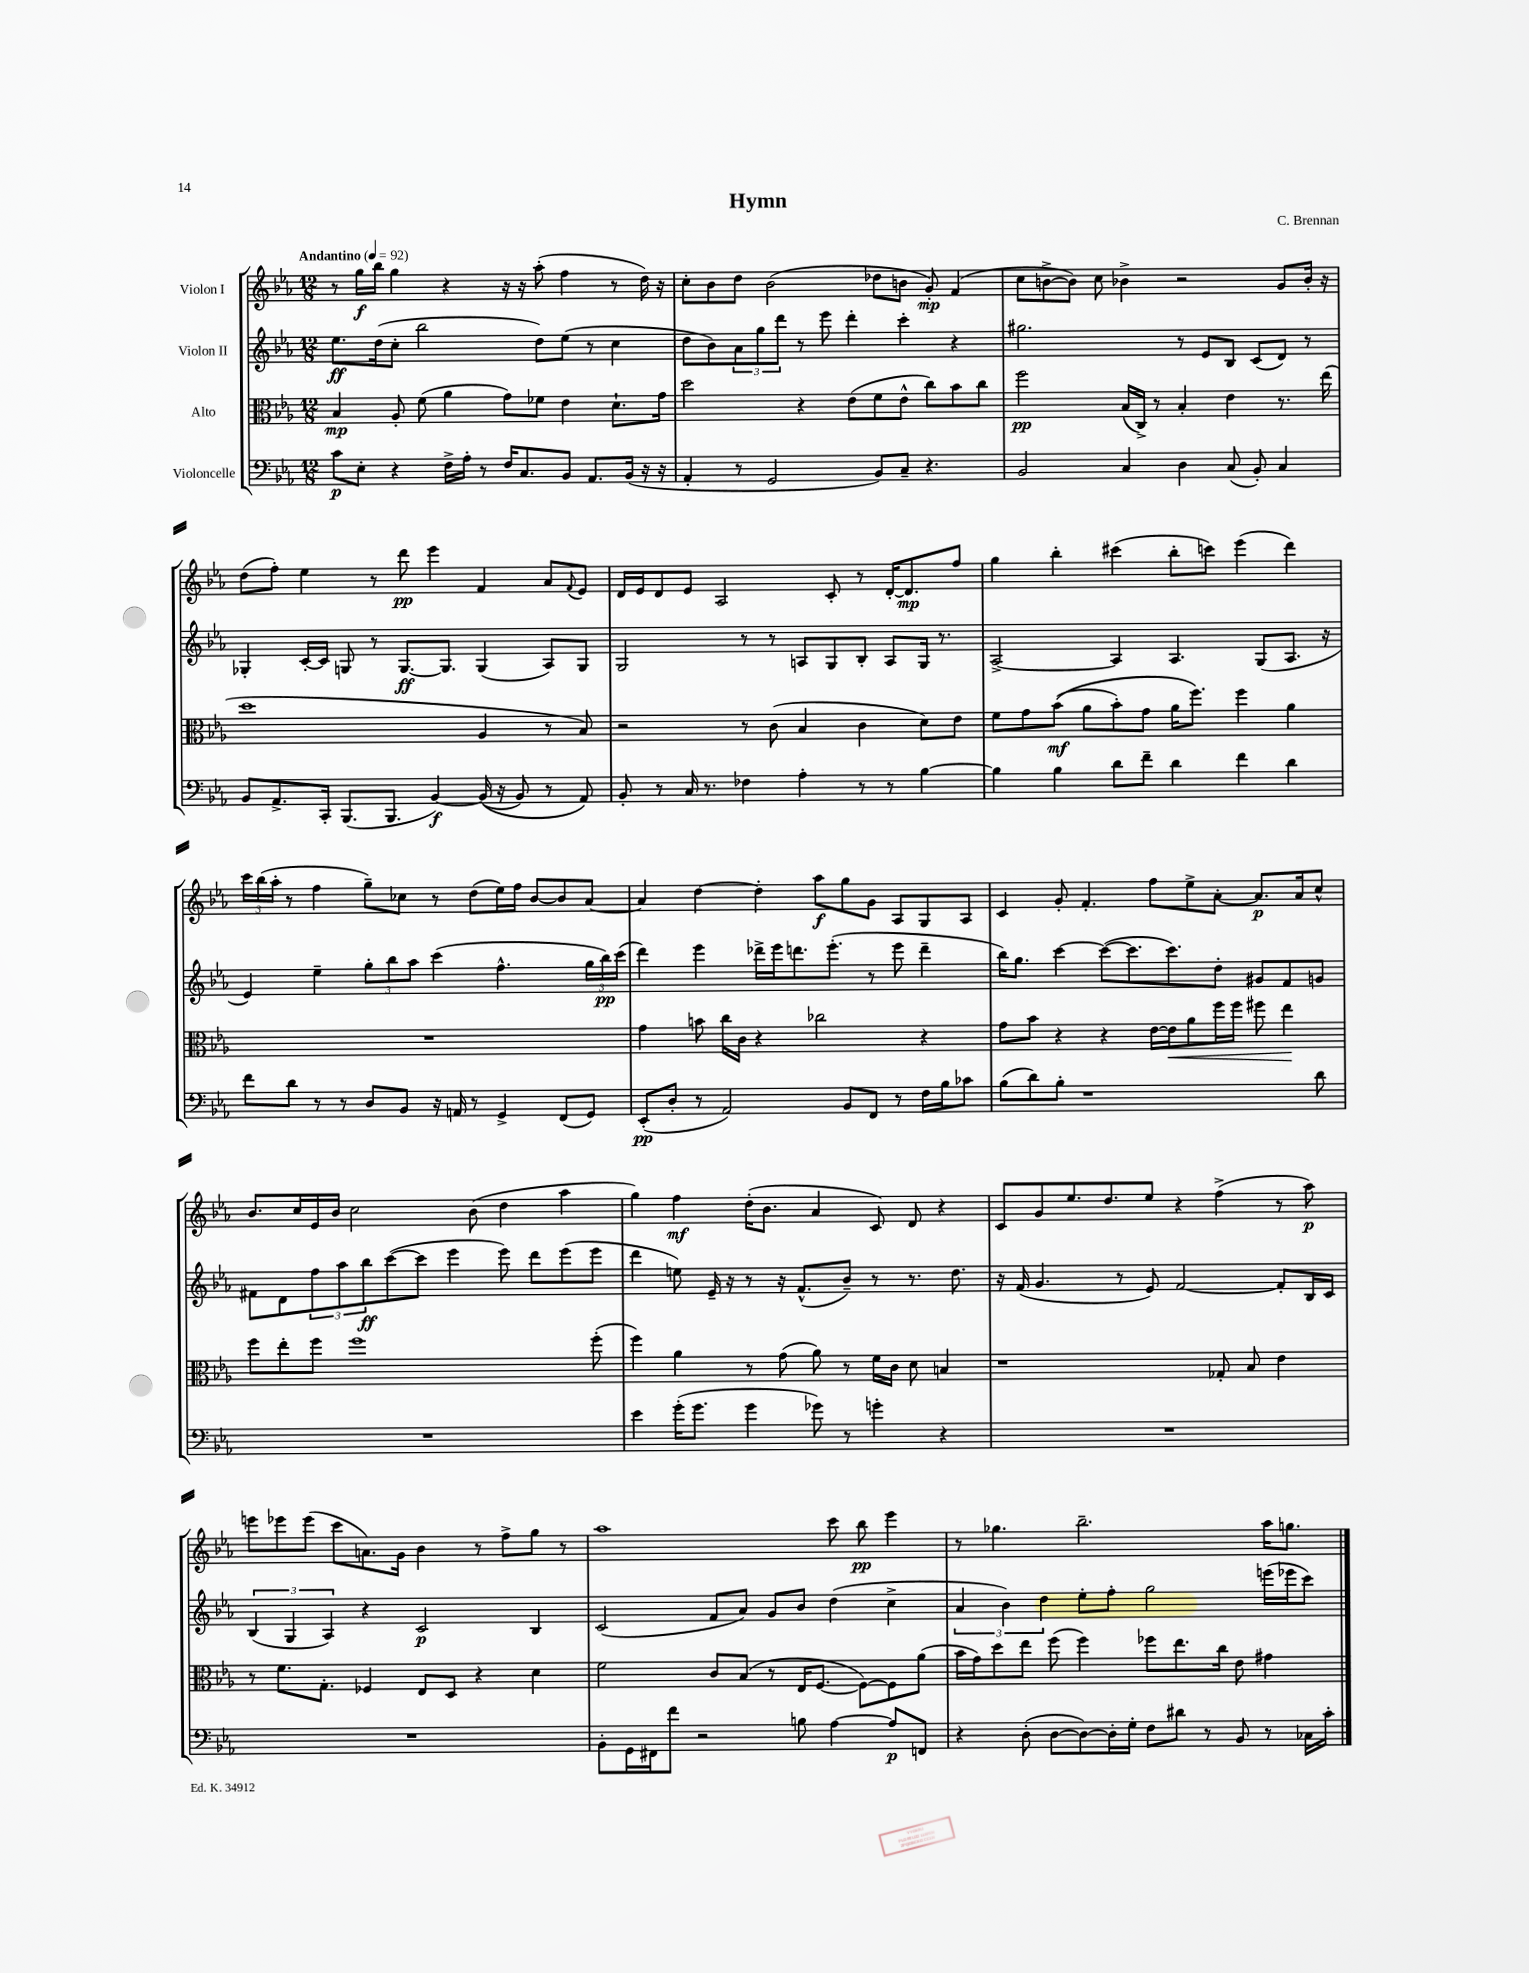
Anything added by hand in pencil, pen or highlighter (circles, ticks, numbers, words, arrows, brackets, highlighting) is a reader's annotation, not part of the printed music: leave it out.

**kern	**dynam	**kern	**dynam	**kern	**dynam	**kern	**dynam
*part4	*part4	*part3	*part3	*part2	*part2	*part1	*part1
*staff4	*staff4	*staff3	*staff3	*staff2	*staff2	*staff1	*staff1
*I"Violoncelle	*	*I"Alto	*	*I"Violon II	*	*I"Violon I	*
*clefF4	*	*clefC3	*	*clefG2	*	*clefG2	*
*k[b-e-a-]	*	*k[b-e-a-]	*	*k[b-e-a-]	*	*k[b-e-a-]	*
*M12/8	*	*M12/8	*	*M12/8	*	*M12/8	*
*MM92	*	*MM92	*	*MM92	*	*MM92	*
=1	=1	=1	=1	=1	=1	=1	=1
!	!	!	!	!	!	!LO:TX:a:B:t=Andantino	!
8c\L	p	4B-/	mp	8.ee-\L	ff	8r	.
8E-'\J	.	.	.	.	.	16gg\LL	f
.	.	.	.	(16dd\k	.	16bb-\JJ	.
4r	.	8A-'/	.	8cc'\J	.	4gg\	.
.	.	(8f\	.	2bb-\	.	.	.
16F^\LL	.	4a-\	.	.	.	4r	.
16A-'\JJ	.	.	.	.	.	.	.
8r	.	.	.	.	.	.	.
16F/KL	.	8g\L)	.	.	.	16r	.
8.C/	.	.	.	.	.	16r	.
.	.	8f-X\J	.	8dd\L)	.	(8aa-'\	.
8BB-/J	.	4e-\	.	(8ee-\J	.	4ff\	.
8.AA-/L	.	.	.	8r	.	.	.
.	.	8.d`\L	.	4cc\	.	8r	.
(16BB-/Jk	.	.	.	.	.	.	.
16r	.	.	.	.	.	16dd\)	.
16r	.	16g\Jk	.	.	.	16r	.
=2	=2	=2	=2	=2	=2	=2	=2
4AA-'/	.	2dd\	.	8dd\L	.	8cc'\L	.
.	.	.	.	8b-\)	.	8b-\	.
8r	.	.	.	12a-\	.	8dd\J	.
.	.	.	.	12gg\	.	.	.
2GG/	.	.	.	.	.	(2b-\	.
.	.	.	.	12ddd\J	.	.	.
.	.	4r	.	8r	.	.	.
.	.	.	.	8eee-\	.	.	.
.	.	(8e-\L	.	4ddd'\	.	.	.
8BB-/L)	.	8f\	.	.	.	8dd-X\L	.
8C~/J	.	8e-^^\J	.	4ccc'\	.	8bn\J	.
4.r	.	8cc\L)	.	.	.	8g'/)	mp
.	.	8b-\	.	4r	.	(4f/	.
.	.	8cc\J	.	.	.	.	.
=3	=3	=3	=3	=3	=3	=3	=3
2BB-/	.	2ff\	pp	2.gg#X\	.	8cc\L	.
.	.	.	.	.	.	[8bn^\	.
.	.	.	.	.	.	8b\J])	.
.	.	.	.	.	.	8cc\	.
4C/	.	(16B-/LL	.	.	.	4b-X^\	.
.	.	16C^/JJ)	.	.	.	.	.
.	.	8r	.	.	.	.	.
4D\	.	4B-'/	.	8r	.	2r	.
.	.	.	.	8e-/L	.	.	.
(8C/	.	4e-\	.	8B-/J	.	.	.
8BB-'/)	.	.	.	(8c/L	.	.	.
4C/	.	8.r	.	8d/J)	.	8g/L	.
.	.	.	.	8r	.	16b-'/Jk	.
.	.	(16ee-\	.	.	.	16r	.
!!LO:LB:g=z
=4	=4	=4	=4	=4	=4	=4	=4
8BB-/L	.	1dd	.	4G-X'/	.	(8dd\L	.
8.AA-^/	.	.	.	.	.	8ff'\J)	.
.	.	.	.	[16c'/LL	.	4ee-\	.
16CC'/Jk	.	.	.	16c/JJ]	.	.	.
(8.BBB-/L	.	.	.	8Gn/	.	.	.
.	.	.	.	8r	.	8r	.
8.BBB-/J	.	.	.	.	.	.	.
.	.	.	.	[8.G/L	ff	8ddd\	pp
[4BB-/)	f	.	.	.	.	4eee-\	.
.	.	.	.	8.G/J]	.	.	.
((16BB-/]	.	4A-/	.	(4G/	.	4f/	.
16r	.	.	.	.	.	.	.
8BB-/)	.	.	.	.	.	.	.
8r	.	8r	.	8A-/L)	.	8a-/L	.
.	.	.	.	.	.	8qqf/	.
8AA-/)	.	8B-/)	.	8G/J	.	8e-/J	.
=5	=5	=5	=5	=5	=5	=5	=5
8BB-'/	.	2r	.	2G/	.	16d/LL	.
.	.	.	.	.	.	16e-/J	.
8r	.	.	.	.	.	8d/	.
16C/	.	.	.	.	.	8e-/J	.
8.r	.	.	.	.	.	.	.
.	.	.	.	.	.	2A-/	.
4F-X\	.	8r	.	8r	.	.	.
.	.	(8c\	.	8r	.	.	.
4A-'\	.	4B-/	.	8An/L	.	.	.
.	.	.	.	8G/	.	8c'/	.
8r	.	4c\	.	8B-'/J	.	8r	.
8r	.	.	.	8A/L	.	[16d'/KL	.
.	.	.	.	.	.	8.d/]	mp
[4B-\	.	8d\L)	.	16G/Jk	.	.	.
.	.	.	.	8.r	.	.	.
.	.	8e-\J	.	.	.	8ff/J	.
=6	=6	=6	=6	=6	=6	=6	=6
4B-\]	.	8f\L	.	[2A-^/	.	4gg\	.
.	.	8g\	.	.	.	.	.
4B-\	.	((8b-\J	mf	.	.	4bb-'\	.
.	.	8a-\L	.	.	.	.	.
8d\L	.	8b-'\)	.	4A-/]	.	(4ccc#X\	.
8f~\J	.	8g\J	.	.	.	.	.
4d\	.	16a-\KL	.	4.A-/	.	8bb-'\L	.
.	.	8.ff\J)	.	.	.	.	.
.	.	.	.	.	.	8cccn\J)	.
4f\	.	4ff\	.	.	.	(4eee-\	.
.	.	.	.	(8G/L	.	.	.
4d\	.	4a-\	.	8.A-/J	.	4ddd\)	.
.	.	.	.	16r	.	.	.
!!LO:LB:g=z
=7	=7	=7	=7	=7	=7	=7	=7
8f\L	.	1.r	.	4e-/)	.	24ccc\LL	.
.	.	.	.	.	.	(24bb-\	.
.	.	.	.	.	.	24aa-'\JJ	.
8d\J	.	.	.	.	.	8r	.
8r	.	.	.	4ee-~\	.	4ff\	.
8r	.	.	.	.	.	.	.
8D/L	.	.	.	12gg'\L	.	8gg~\L)	.
.	.	.	.	12bb-\	.	.	.
8BB-/J	.	.	.	.	.	8cc-X\J	.
.	.	.	.	12aa-\J	.	.	.
16r	.	.	.	(4ccc\	.	8r	.
16AAn/	.	.	.	.	.	.	.
8r	.	.	.	.	.	(8dd\L	.
4GG^/	.	.	.	4.ff^^\	.	16ee-\L)	.
.	.	.	.	.	.	16ff\JJ	.
.	.	.	.	.	.	[8b-/L	.
(8FF/L	.	.	.	.	.	8b-/]	.
8GG/J)	.	.	.	24gg\LL	.	[8a-/J	.
.	.	.	.	24bb-\)	pp	.	.
.	.	.	.	(24ccc\JJ	.	.	.
=8	=8	=8	=8	=8	=8	=8	=8
(8EE-'/L	pp	4g\	.	4ddd\)	.	4a-/]	.
8D'/J	.	.	.	.	.	.	.
8r	.	8bn\	.	4eee-\	.	[4dd\	.
2AA-/)	.	16cc\LL	.	.	.	.	.
.	.	16c\JJ	.	.	.	.	.
.	.	4r	.	16ddd-X^\LL	.	4dd'\]	.
.	.	.	.	16eee-\J	.	.	.
.	.	.	.	8.dddn\	.	.	.
.	.	2cc-X\	.	.	.	8aa-\L	f
.	.	.	.	(8.eee-'\J	.	.	.
8BB-/L	.	.	.	.	.	8gg\	.
8FF/J	.	.	.	8r	.	8g\J	.
8r	.	.	.	8eee-\	.	8A-/L	.
16F\LL	.	4r	.	4ddd~\	.	8G/	.
16B-\J	.	.	.	.	.	.	.
8c-X\J	.	.	.	.	.	8A-/J	.
=9	=9	=9	=9	=9	=9	=9	=9
(8B-\L	.	8g\L	.	16bb-\KL)	.	4c/	.
.	.	.	.	8.gg\J	.	.	.
8d\)	.	8b-\J	.	.	.	.	.
8B-'\J	.	4r	.	[4ccc\	.	8g'/	.
1r	.	.	.	.	.	4.f'/	.
.	.	4r	.	(8ccc\L_	.	.	.
.	.	.	.	8.ccc\]	.	.	.
.	.	[16e-\LL	.	.	.	8ff\L	.
!	!	!	!LO:HP:b	!	!	!	!
.	.	16e-\J]	<	8.ccc\)	.	.	.
.	.	8a-\	.	.	.	8ee-^\	.
.	.	16ff\L	.	8dd'\J	.	[8a-'\J	.
.	.	16ff\JJ	.	.	.	.	.
.	.	8ff#X\	.	8g#X/L	.	8.a-/L]	p
.	.	4ee-\	.	8f/	.	.	.
.	.	.	.	.	.	16a-/k	.
8d\	.	.	.	8gn/J	.	8cc^^/J	.
.	.	.	[	.	.	.	.
!!LO:LB:g=z
=10	=10	=10	=10	=10	=10	=10	=10
1.r	.	8ff\L	.	8f#X\L	.	8.b-/L	.
.	.	8ee-'\	.	8d\	.	.	.
.	.	.	.	.	.	16cc/L	.
.	.	8ff\J	.	12ff\	.	16e-/	.
.	.	.	.	.	.	16b-/JJ	.
.	.	.	.	12aa-\	.	.	.
.	.	1ff	.	.	.	2cc\	.
.	.	.	.	12bb-\	ff	.	.
.	.	.	.	([8ccc\	.	.	.
.	.	.	.	8ccc\J]	.	.	.
.	.	.	.	4eee-\	.	.	.
.	.	.	.	.	.	(8b-\	.
.	.	.	.	8eee-\)	.	4dd\	.
.	.	.	.	8ddd\L	.	.	.
.	.	.	.	(8eee-\	.	4aa-\	.
.	.	(8ff'\	.	8eee-\J	.	.	.
=11	=11	=11	=11	=11	=11	=11	=11
4e-\	.	4ff\)	.	4ddd\	.	4gg\)	.
(16g'\KL	.	4a-\	.	8een\)	.	4ff\	mf
8.g\J	.	.	.	.	.	.	.
.	.	.	.	16e-~/	.	.	.
.	.	.	.	16r	.	.	.
4g\	.	8r	.	8r	.	(16dd'\KL	.
.	.	.	.	.	.	8.b-\J	.
.	.	(8g\	.	16r	.	.	.
.	.	.	.	(8.f^^/L	.	.	.
8g-X\)	.	8a-\)	.	.	.	4a-/	.
8r	.	8r	.	8b-~/J)	.	.	.
4gn'\	.	16f\LL	.	8r	.	8c/)	.
.	.	16c\JJ	.	.	.	.	.
.	.	8d\	.	8.r	.	8d/	.
4r	.	4Bn/	.	.	.	4r	.
.	.	.	.	8.dd\	.	.	.
=12	=12	=12	=12	=12	=12	=12	=12
1.r	.	1r	.	16r	.	8c/L	.
.	.	.	.	(16f/	.	.	.
.	.	.	.	4.g/	.	8g/	.
.	.	.	.	.	.	8.ee-/	.
.	.	.	.	.	.	8.dd/	.
.	.	.	.	8r	.	.	.
.	.	.	.	8e-/)	.	8ee-/J	.
.	.	.	.	[2f/	.	4r	.
.	.	8G-X'/	.	.	.	(4ff^\	.
.	.	8B-/	.	.	.	.	.
.	.	4e-\	.	8f'/L]	.	8r	.
.	.	.	.	16B-/L	.	8aa-\)	p
.	.	.	.	16c/JJ	.	.	.
!!LO:LB:g=z
=13	=13	=13	=13	=13	=13	=13	=13
1.r	.	8r	.	(6B-/	.	8eeen\L	.
.	.	8.f\L	.	.	.	8eee-X\	.
.	.	.	.	6G/	.	.	.
.	.	.	.	.	.	(8eee-\J	.
.	.	8.G'\J	.	.	.	.	.
.	.	.	.	6A-/)	.	.	.
.	.	.	.	.	.	8ccc\L	.
.	.	4F-X/	.	4r	.	8.an\)	.
.	.	.	.	.	.	16g\Jk	.
.	.	8E-/L	.	2c/	p	4b-\	.
.	.	8D/J	.	.	.	.	.
.	.	4r	.	.	.	8r	.
.	.	.	.	.	.	8ff^\L	.
.	.	4d\	.	4B-/	.	8gg\J	.
.	.	.	.	.	.	8r	.
=14	=14	=14	=14	=14	=14	=14	=14
8BB-'\L	.	2f\	.	(2c/	.	1aa-	.
16GG\L	.	.	.	.	.	.	.
16FF#X\J	.	.	.	.	.	.	.
8f\J	.	.	.	.	.	.	.
2r	.	.	.	.	.	.	.
.	.	8c/L	.	8f/L	.	.	.
.	.	(8B-/J	.	8a-/J)	.	.	.
.	.	8r	.	8g/L	.	.	.
8Bn\	.	16E-/KL	.	8b-/J	.	.	.
.	.	[8.F/J	.	.	.	.	.
[4A-\	.	.	.	(4dd\	.	8ccc\	.
.	.	8F\L_)	.	.	.	8bb-\	pp
8A-/L]	p	8F\]	.	4cc^\	.	4eee-\	.
8FFn/J	.	(8a-\J	.	.	.	.	.
=15	=15	=15	=15	=15	=15	=15	=15
4r	.	16b-\LL	.	6a-/	.	8r	.
.	.	16g\J)	.	.	.	.	.
.	.	8dd\	.	.	.	4.gg-X\	.
.	.	.	.	6b-\)	.	.	.
(8D'\	.	8ee-\J	.	.	.	.	.
.	.	.	.	6dd\	.	.	.
[8D\L	.	(8ff\	.	.	.	.	.
8D\_)	.	4ff\)	.	8ee-'\L	.	2.bb-~\	.
16D'\L]	.	.	.	8ff'\J	.	.	.
16G'\JJ	.	.	.	.	.	.	.
8F\L	.	8ff-X\L	.	2gg\	.	.	.
8d#X\J	.	8.ee-\	.	.	.	.	.
8r	.	.	.	.	.	.	.
.	.	16cc\Jk	.	.	.	.	.
8BB-/	.	8e-\	.	.	.	.	.
8r	.	4g#X\	.	(16eeen\LL	.	16aa-\KL	.
.	.	.	.	16eee-X\J	.	8.ggn\J	.
16C-X\LL	.	.	.	8ccc\J)	.	.	.
16c'\JJ	.	.	.	.	.	.	.
==	==	==	==	==	==	==	==
*-	*-	*-	*-	*-	*-	*-	*-
